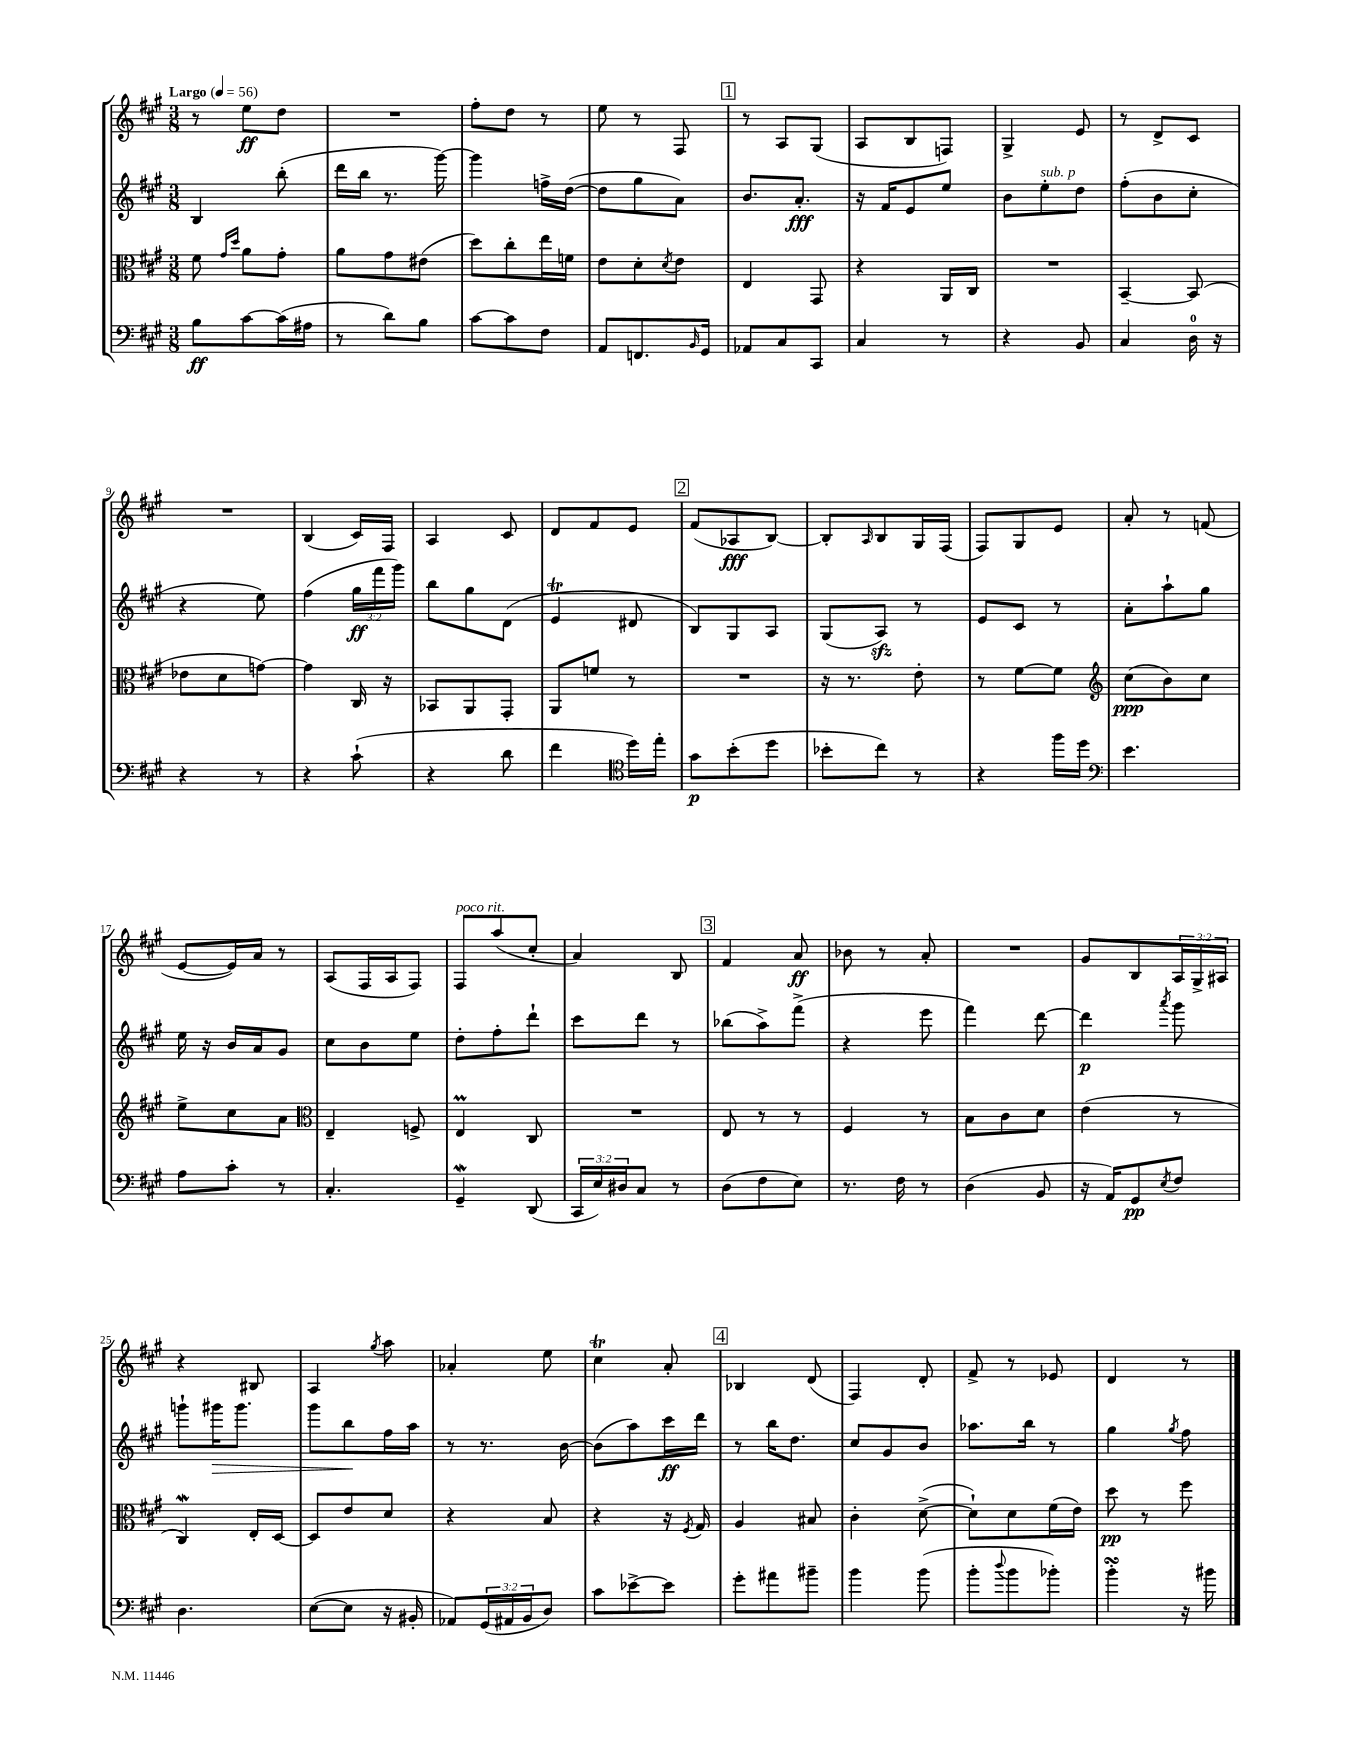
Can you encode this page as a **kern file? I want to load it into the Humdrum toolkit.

**kern	**dynam	**kern	**dynam	**kern	**dynam	**kern	**dynam
*part4	*part4	*part3	*part3	*part2	*part2	*part1	*part1
*staff4	*staff4	*staff3	*staff3	*staff2	*staff2	*staff1	*staff1
*clefF4	*	*clefC3	*	*clefG2	*	*clefG2	*
*k[f#c#g#]	*	*k[f#c#g#]	*	*k[f#c#g#]	*	*k[f#c#g#]	*
*M3/8	*	*M3/8	*	*M3/8	*	*M3/8	*
*MM56	*	*MM56	*	*MM56	*	*MM56	*
=1	=1	=1	=1	=1	=1	=1	=1
!	!	!	!	!	!	!LO:TX:a:B:t=Largo	!
8B\L	ff	8f#\	.	4B/	.	8r	.
.	.	16qqg#/LL	.	.	.	.	.
.	.	16qqdd/JJ	.	.	.	.	.
[8c#\	.	8a\L	.	.	.	8ee\L	ff
(16c#\L]	.	8g#'\J	.	(8bb'\	.	8dd\J	.
16A#X\JJ	.	.	.	.	.	.	.
=2	=2	=2	=2	=2	=2	=2	=2
8r	.	8a\L	.	16ddd\LL	.	4.r	.
.	.	.	.	16bb\JJ	.	.	.
8d\L)	.	8g#\	.	8.r	.	.	.
8B\J	.	(8e#X\J	.	.	.	.	.
.	.	.	.	[16ggg#\)	.	.	.
=3	=3	=3	=3	=3	=3	=3	=3
[8c#\L	.	8dd\L)	.	4ggg#\]	.	8ff#'\L	.
8c#\]	.	8cc#'\	.	.	.	8dd\J	.
8F#\J	.	16ee\L	.	16ffn^\LL	.	8r	.
.	.	16fn\JJ	.	([16dd\JJ	.	.	.
=4	=4	=4	=4	=4	=4	=4	=4
8AA/L	.	8e\L	.	8dd\L]	.	8ee\	.
8.FFn/	.	8d'\	.	8gg#\	.	8r	.
.	.	8qd/	.	.	.	.	.
.	.	8e\J	.	8a\J)	.	8F#/	.
16qqBB/	.	.	.	.	.	.	.
16GG#/Jk	.	.	.	.	.	.	.
!!LO:REH:place=s1:t=1
=5	=5	=5	=5	=5	=5	=5	=5
8AA-X/L	.	4E/	.	8.b/L	.	8r	.
8C#/	.	.	.	.	.	8A/L	.
.	.	.	.	8.a'/J	fff	.	.
8CC#/J	.	8GG#/	.	.	.	(8G#/J	.
=6	=6	=6	=6	=6	=6	=6	=6
4C#/	.	4r	.	16r	.	8A/L	.
.	.	.	.	16f#/KL	.	.	.
.	.	.	.	8e/	.	8B/	.
8r	.	16AA/LL	.	8ee/J	.	8Fn/J)	.
.	.	16C#/JJ	.	.	.	.	.
=7	=7	=7	=7	=7	=7	=7	=7
4r	.	4.r	.	8b\L	.	4G#^/	.
!	!	!	!	!LO:TX:a:i:t=sub. p	!	!	!
.	.	.	.	8ee'\	.	.	.
8BB/	.	.	.	8dd\J	.	8e/	.
=8	=8	=8	=8	=8	=8	=8	=8
4C#/	.	[4BB~/	.	(8ff#'\L	.	8r	.
.	.	.	.	8b\	.	8d^/L	.
16D\	.	(8BB/]	.	8cc#'\J	.	8c#/J	.
16r	.	.	.	.	.	.	.
!!LO:LB:g=z
=9	=9	=9	=9	=9	=9	=9	=9
4r	.	8e-X\L	.	4r	.	4.r	.
.	.	8d\	.	.	.	.	.
8r	.	[8gn\J)	.	8ee\)	.	.	.
=10	=10	=10	=10	=10	=10	=10	=10
4r	.	4g\]	.	(4ff#\	.	(4B/	.
(8c#`\	.	16C#/	.	24gg#\LL	ff	16c#/LL)	.
.	.	.	.	24fff#\	.	.	.
.	.	16r	.	.	.	16F#/JJ	.
.	.	.	.	24ggg#\JJ)	.	.	.
=11	=11	=11	=11	=11	=11	=11	=11
4r	.	8BB-X/L	.	8bb\L	.	4A/	.
.	.	8AA/	.	8gg#\	.	.	.
8d\	.	8GG#'/J	.	(8d\J	.	8c#/	.
=12	=12	=12	=12	=12	=12	=12	=12
4f#\	.	8AA/L	.	4eT/	.	8d/L	.
.	.	8fn/J	.	.	.	8f#/	.
*clefC4	*	*	*	*	*	*	*
16dd\LL)	.	8r	.	8d#X/	.	8e/J	.
16ee'\JJ	.	.	.	.	.	.	.
!!LO:REH:place=s1:t=2
=13	=13	=13	=13	=13	=13	=13	=13
8g#\L	p	4.r	.	8B/L)	.	(8f#/L	.
(8b'\	.	.	.	8G#/	.	8A-X/	fff
8dd\J	.	.	.	8A/J	.	[8B/J)	.
=14	=14	=14	=14	=14	=14	=14	=14
8b-X'\L	.	16r	.	(8G#/L	.	8B'/L]	.
.	.	8.r	.	.	.	.	.
.	.	.	.	.	.	16qqA/	.
8cc#\J)	.	.	.	8Azz/J)	.	8B/	.
8r	.	8e'\	.	8r	.	16G#/L	.
.	.	.	.	.	.	(16F#/JJ	.
=15	=15	=15	=15	=15	=15	=15	=15
4r	.	8r	.	8e/L	.	8F#/L)	.
.	.	[8f#\L	.	8c#/J	.	8G#/	.
16ff#\LL	.	8f#\J]	.	8r	.	8e/J	.
16dd\JJ	.	.	.	.	.	.	.
=16	=16	=16	=16	=16	=16	=16	=16
*clefF4	*	*clefG2	*	*	*	*	*
4.e\	.	(8cc#\L	ppp	8a'\L	.	8a'/	.
.	.	8b\)	.	8aa`\	.	8r	.
.	.	8cc#\J	.	8gg#\J	.	(8fn/	.
!!LO:LB:g=z
=17	=17	=17	=17	=17	=17	=17	=17
8A\L	.	8ee^\L	.	16ee\	.	[8e/L	.
.	.	.	.	16r	.	.	.
8c#'\J	.	8cc#\	.	16b/LL	.	16e/L])	.
.	.	.	.	16a/J	.	16a/JJ	.
8r	.	8a\J	.	8g#/J	.	8r	.
=18	=18	=18	=18	=18	=18	=18	=18
*	*	*clefC3	*	*	*	*	*
4.C#'/	.	4E~/	.	8cc#\L	.	(8A/L	.
.	.	.	.	8b\	.	16F#/L	.
.	.	.	.	.	.	16A/J	.
.	.	8Fn^/	.	8ee\J	.	8F#/J)	.
=19	=19	=19	=19	=19	=19	=19	=19
!	!	!	!	!	!	!LO:TX:a:i:t=poco rit.	!
4GG#W~/	.	4EM/	.	8dd'\L	.	8F#/L	.
.	.	.	.	8ff#'\	.	(8aa/	.
(8DD/	.	8C#/	.	8ddd`\J	.	8cc#'/J	.
=20	=20	=20	=20	=20	=20	=20	=20
24CC#/LL	.	4.r	.	8ccc#\L	.	4a/)	.
24E/)	.	.	.	.	.	.	.
24D#X/J	.	.	.	.	.	.	.
8C#/J	.	.	.	8ddd\J	.	.	.
8r	.	.	.	8r	.	8B/	.
!!LO:REH:place=s1:t=3
=21	=21	=21	=21	=21	=21	=21	=21
(8D\L	.	8E/	.	(8bb-X\L	.	4f#/	.
8F#\	.	8r	.	8aa^\)	.	.	.
8E\J)	.	8r	.	(8fff#^\J	.	8a/	ff
=22	=22	=22	=22	=22	=22	=22	=22
8.r	.	4F#/	.	4r	.	8b-X\	.
.	.	.	.	.	.	8r	.
16F#\	.	.	.	.	.	.	.
8r	.	8r	.	8eee\	.	8a'/	.
=23	=23	=23	=23	=23	=23	=23	=23
(4D\	.	8B\L	.	4fff#\)	.	4.r	.
.	.	8c#\	.	.	.	.	.
8BB/	.	8d\J	.	[8ddd\	.	.	.
=24	=24	=24	=24	=24	=24	=24	=24
16r	.	(4e\	.	4ddd\]	p	8g#/L	.
16AA/KL)	.	.	.	.	.	.	.
8GG#/	pp	.	.	.	.	8B/	.
8qE/	.	.	.	8qaaa/	.	.	.
8F#/J	.	8r	.	8ggg#\	.	24A/L	.
.	.	.	.	.	.	24G#^/	.
.	.	.	.	.	.	24A#X/JJ	.
!!LO:LB:g=z
=25	=25	=25	=25	=25	=25	=25	=25
4.D\	.	4C#W/)	.	8gggn`\L	.	4r	.
!	!	!	!	!	!LO:HP:b	!	!
.	.	.	.	16ggg#X\K	>	.	.
.	.	.	.	8.ggg#\J	.	.	.
.	.	16E'/LL	.	.	.	8B#X/	.
.	.	[16D/JJ	.	.	.	.	.
=26	=26	=26	=26	=26	=26	=26	=26
([8E\L	.	8D/L]	.	8ggg#\L	.	4A/	.
8E\J]	.	8e/	.	8bb\	.	.	.
.	.	.	.	.	.	8qgg#/	.
16r	.	8d/J	.	16ff#\L	]	8aa\	.
16BB#X'/	.	.	.	16aa\JJ	.	.	.
=27	=27	=27	=27	=27	=27	=27	=27
8AA-X/L)	.	4r	.	8r	.	4a-X'/	.
(24GG#/L	.	.	.	8.r	.	.	.
24AA#X/	.	.	.	.	.	.	.
24BB/J	.	.	.	.	.	.	.
8D/J)	.	8B/	.	.	.	8ee\	.
.	.	.	.	[16b\	.	.	.
=28	=28	=28	=28	=28	=28	=28	=28
8c#\L	.	4r	.	(8b\L]	.	4cc#t\	.
[8e-X^\	.	.	.	8aa\)	.	.	.
8e-\J]	.	16r	.	16ccc#\L	ff	8a'/	.
.	.	8qF#/	.	.	.	.	.
.	.	16G#/	.	16ddd\JJ	.	.	.
!!LO:REH:place=s1:t=4
=29	=29	=29	=29	=29	=29	=29	=29
8g#'\L	.	4A/	.	8r	.	4B-X/	.
8a#X\	.	.	.	16bb\KL	.	.	.
.	.	.	.	8.dd\J	.	.	.
8b#X~\J	.	8B#X/	.	.	.	(8d/	.
=30	=30	=30	=30	=30	=30	=30	=30
4b\	.	4c#'\	.	8cc#/L	.	4F#/)	.
.	.	.	.	8g#/	.	.	.
(8b\	.	([8d^\	.	8b/J	.	8d'/	.
=31	=31	=31	=31	=31	=31	=31	=31
8b'\L	.	8d`\L])	.	8.aa-X\L	.	8f#^/	.
8qqdd/	.	.	.	.	.	.	.
8b\	.	8d\	.	.	.	8r	.
.	.	.	.	16bb\Jk	.	.	.
8b-X'\J)	.	(16f#\L	.	8r	.	8e-X/	.
.	.	16e\JJ)	.	.	.	.	.
=32	=32	=32	=32	=32	=32	=32	=32
4bsSSS'\	.	8dd\	pp	4gg#\	.	4d/	.
.	.	8r	.	.	.	.	.
.	.	.	.	8qgg#/	.	.	.
16r	.	8ff#\	.	8ff#\	.	8r	.
16b#X\	.	.	.	.	.	.	.
==	==	==	==	==	==	==	==
*-	*-	*-	*-	*-	*-	*-	*-
